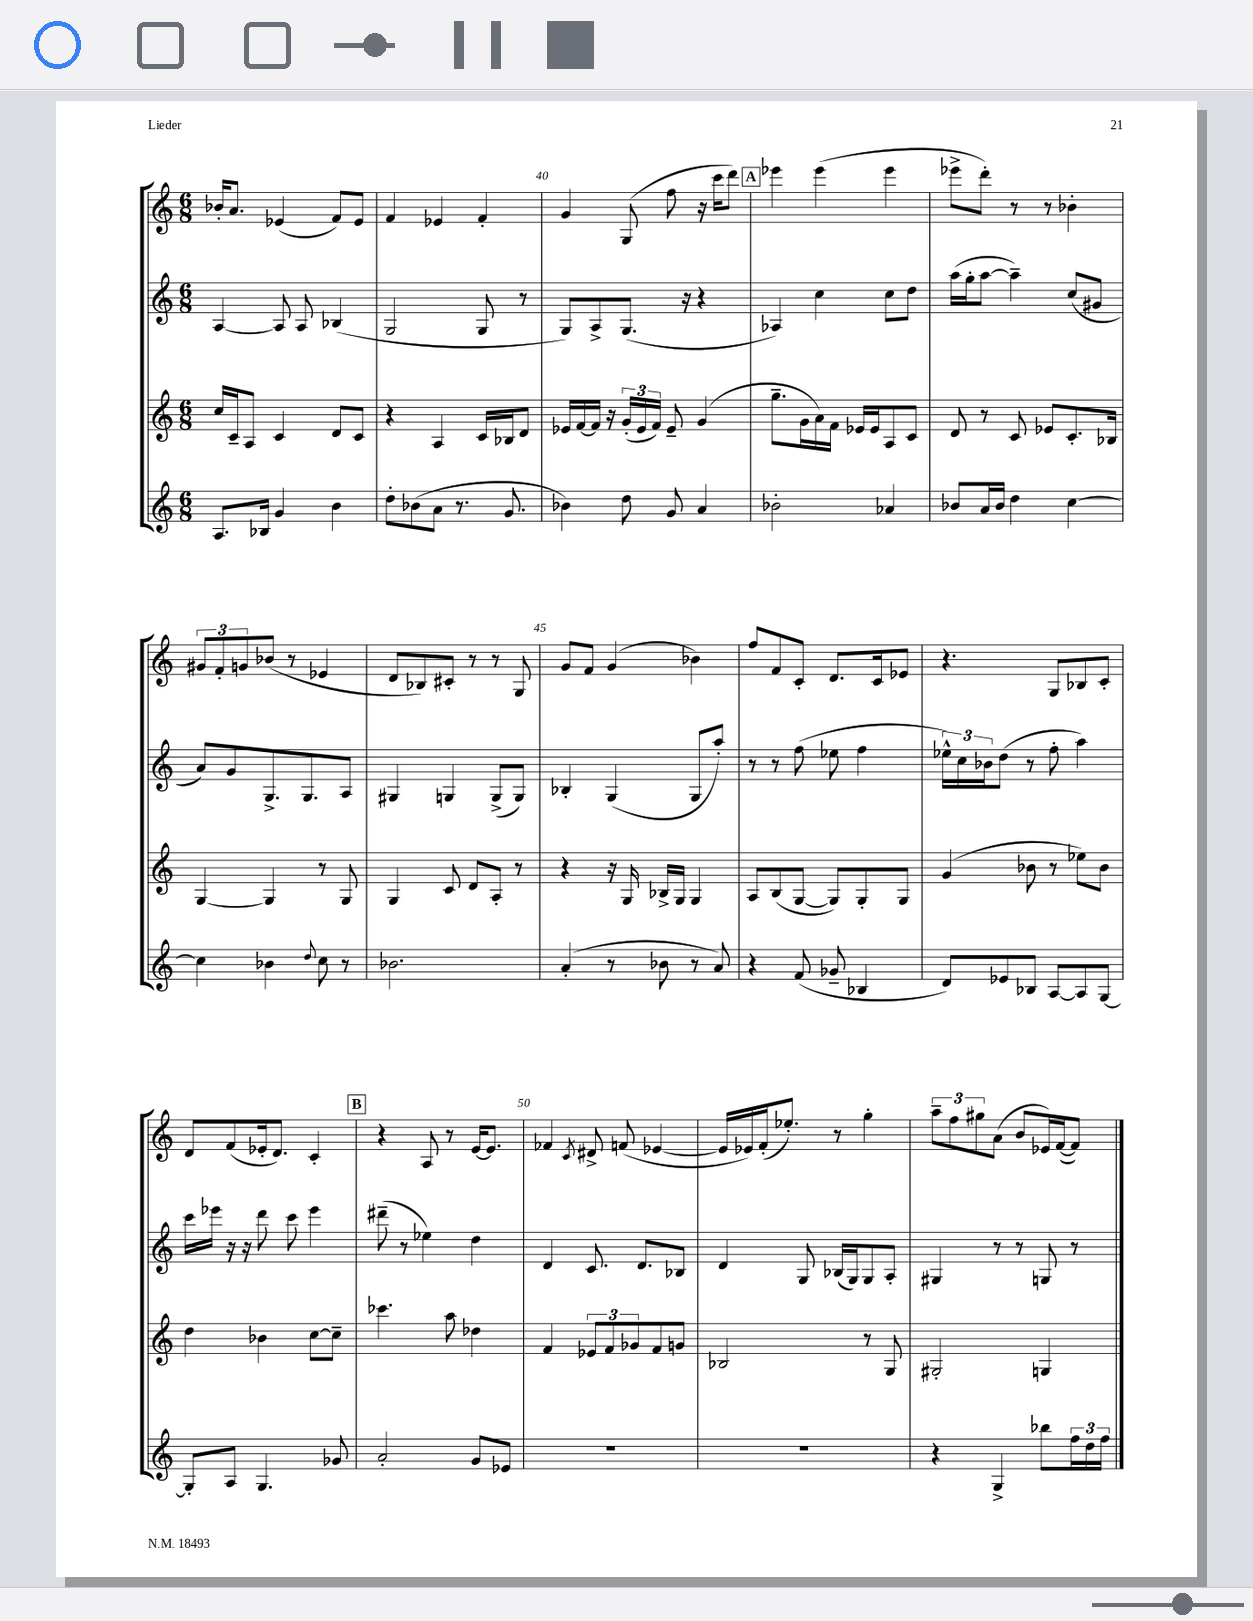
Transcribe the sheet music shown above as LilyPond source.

<<
\new StaffGroup <<
\new Staff = "s0" {
    \clef treble \key c \major \numericTimeSignature \time 6/8
    bes'16-. a'8. ees'4( f'8) ees'8 |
    f'4 ees'4 f'4-. |
    g'4 g8( f''8 r16 c'''16 d'''8) |
    \mark \markup { \box "A" } ees'''4 ees'''4( ees'''4 |
    ees'''8-> d'''8-.) r8 r8 bes'4-. |
    \tuplet 3/2 { gis'8 f'8-. g'8 } bes'8( r8 ees'4 |
    d'8 bes8) cis'8-. r8 r8 g8 |
    g'8 f'8 g'4( bes'4) |
    f''8 f'8 c'8-. d'8. c'16 ees'8 |
    r4. g8 bes8 c'8-. |
    d'8 f'8( ees'16-. d'8.) c'4-. |
    \mark \markup { \box "B" } r4 a8 r8 e'16~ e'8. |
    fes'4 \acciaccatura { c'8 } dis'8-> f'8( ees'4~ |
    ees'16 ees'16) f'16-.( ees''8.-.) r8 g''4-. |
    \tuplet 3/2 { a''8-- f''8 gis''8 } a'8( b'8 ees'16) f'16~( f'8) \bar "|." |
}
\new Staff = "s1" {
    \clef treble \key c \major \numericTimeSignature \time 6/8
    a4~ a8 a8 bes4( |
    g2 g8 r8 |
    g8) a8-> g8.( r16 r4 |
    \mark \markup { \box "A" } aes4) c''4 c''8 d''8 |
    a''16( g''16-. a''8~ a''4--) c''8( gis'8 |
    a'8) g'8 g8.-> g8. a8 |
    gis4 g4 g8->( g8) |
    bes4-. g4( g8 a''8-.) |
    r8 r8 f''8( ees''8 f''4 |
    \tuplet 3/2 { ees''16-^) c''16 bes'16 } d''8( r8 f''8-. a''4) |
    c'''16 ees'''16 r16 r16 d'''8 c'''8 ees'''4 |
    \mark \markup { \box "B" } dis'''8--( r8 ees''4) d''4 |
    d'4 c'8. d'8. bes8 |
    d'4 g8 bes16( g16) g8 a8-. |
    gis4 r8 r8 g8 r8 \bar "|." |
}
\new Staff = "s2" {
    \clef treble \key c \major \numericTimeSignature \time 6/8
    c''16 c'16-- a8 c'4 d'8 c'8 |
    r4 a4 c'16 bes16 d'8 |
    ees'16 f'16~ f'16 r16 \tuplet 3/2 { g'16-.( ees'16 f'16) } ees'8-- g'4( |
    \mark \markup { \box "A" } g''8.-- g'16 a'16) f'16 ees'16 ees'16 a8 c'8 |
    d'8 r8 c'8 ees'8 c'8.-. bes16 |
    g4~ g4 r8 g8 |
    g4 c'8 d'8 a8-. r8 |
    r4 r16 g16 bes16-> g16 g4 |
    a8 b8( g8~ g8) g8-. g8 |
    g'4( bes'8 r8 ees''8) bes'8 |
    d''4 bes'4 c''8~ c''8-- |
    \mark \markup { \box "B" } ces'''4. a''8 des''4 |
    f'4 \tuplet 3/2 { ees'8 f'8 ges'8 } f'8 g'8 |
    bes2 r8 g8 |
    gis2-. g4 \bar "|." |
}
\new Staff = "s3" {
    \clef treble \key c \major \numericTimeSignature \time 6/8
    a8. bes16 g'4 b'4 |
    d''8-. bes'8( a'8 r8. g'8. |
    bes'4) d''8 g'8 a'4 |
    \mark \markup { \box "A" } bes'2-. aes'4 |
    bes'8 a'16 bes'16 d''4 c''4~ |
    c''4 bes'4 \appoggiatura { d''8 } c''8 r8 |
    bes'2. |
    a'4-.( r8 bes'8 r8 a'8) |
    r4 f'8( ges'8-- bes4 |
    d'8) ees'8 bes8 a8~ a8 g8~ |
    g8-. a8 g4. ges'8 |
    \mark \markup { \box "B" } a'2-. g'8 ees'8 |
    R2. |
    R2. |
    r4 g4-> bes''8 \tuplet 3/2 { f''16 d''16 f''16 } \bar "|." |
}
>>
>>
\layout { \context { \Score currentBarNumber = #38 \override BarNumber.break-visibility = ##(#f #t #t) barNumberVisibility = #(every-nth-bar-number-visible 5) } }
